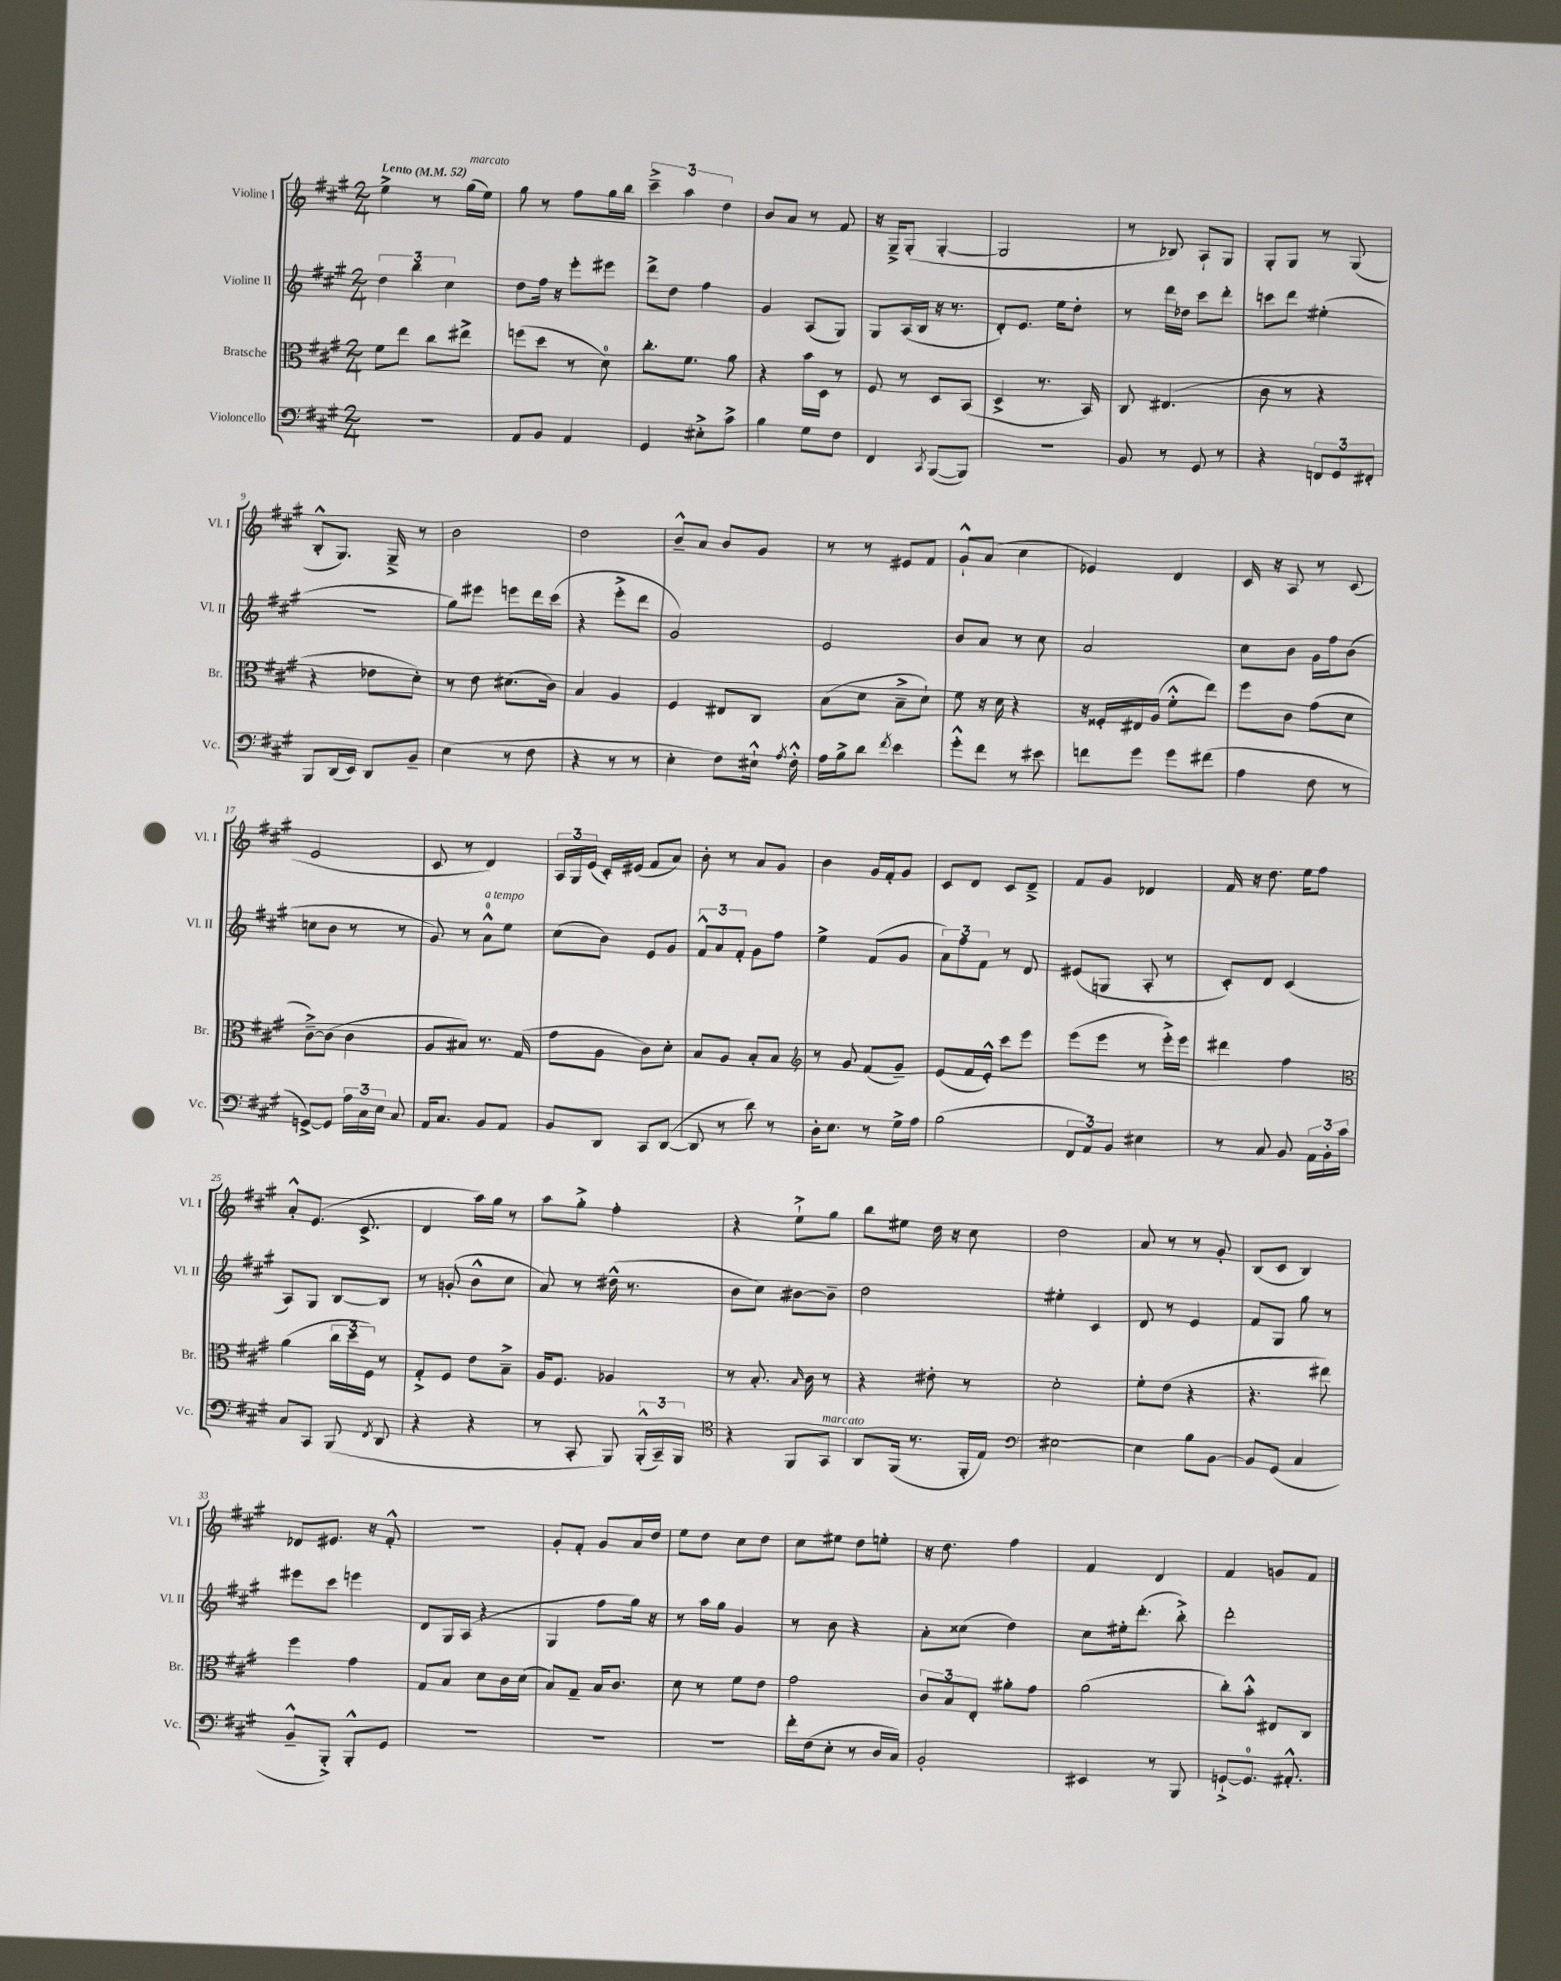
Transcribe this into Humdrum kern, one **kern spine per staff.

**kern	**kern	**kern	**kern
*staff4	*staff3	*staff2	*staff1
*clefF4	*clefC3	*clefG2	*clefG2
*k[f#c#g#]	*k[f#c#g#]	*k[f#c#g#]	*k[f#c#g#]
*M2/4	*M2/4	*M2/4	*M2/4
*MM52	*MM52	*MM52	*MM52
2r	8f#	6dd	4ee^
.	8ee	.	.
.	.	6bb	.
.	8cc#	.	8r
.	.	6cc#	.
.	8ee#^	.	(16gg#
.	.	.	16ee)
=	=	=	=
8AA	(8ff	8dd	8gg#
8BB	8dd	16ff#	8r
.	.	16r	.
4AA	8r	8eee'	8ff#
.	8d)	8eee#	16gg#
.	.	.	16bb
=	=	=	=
4GG#	8.cc#'	8ddd^	6ccc#~^
.	.	8dd	.
.	.	.	6aa
.	8.f#	.	.
8E#'^	.	4ff#	.
.	.	.	6dd
8c#^	8a	.	.
=	=	=	=
4B	4r	4g#	8b
.	.	.	8a
8G#	16b	(8A	8r
.	16D	.	.
8F#	8r	8G#)	8f#
=	=	=	=
4FF#	8F#	8G#	16r
.	.	.	16G#~^
.	8r	(16A	(8G#'
.	.	16B	.
8qCC#	.	.	.
([8BBB	8D	16r	[4G#'
.	.	8.r	.
8BBB])	(8BB	.	.
=	=	=	=
2r	4D^	8d')	2G#]
.	.	8.e	.
.	8.r	.	.
.	.	16ee	.
.	.	8dd'	.
.	16BB)	.	.
=	=	=	=
8BB	8C#	8r	8r
8r	(4.E#	16ddd	8B-)
.	.	16dd-	.
8GG#	.	8ccc#	8A`
8r	.	8ddd'	8G#
=	=	=	=
4r	8c#	8ccc	8G#'
.	8r	8ddd	8G#
12FF	4r	(4ee#'	8r
12GG#	.	.	.
.	.	.	(8G#
12FF#'	.	.	.
=	=	=	=
8BBB	4r	2r	8B'^^
(16DD	.	.	8.G#)
16EE)	.	.	.
8DD	8e-	.	.
.	.	.	16G#~^
8BB~	8d')	.	8r
=	=	=	=
(4E	8r	8gg#)	2b
.	8e	8eee#	.
8r	(8.d#	8eee	.
8F#	.	16ddd	.
.	16c#)	(16ccc#	.
=	=	=	=
4r	4B	4r	2dd
8r	4A	8eee'^	.
8r	.	8ddd	.
=	=	=	=
4E'	4F#	2g#)	8b~^^
.	.	.	8a
8F#)	8E#	.	8b
16E#`^^	8C#	.	8g#
8qA	.	.	.
16F#'^^	.	.	.
=	=	=	=
16A	(8B	2e	8r
16B^	.	.	.
8d	8d	.	8r
8qf#	.	.	.
4e	8B~^	.	8e#
.	8d`)	.	8f#
=	=	=	=
8g#'^^	8f#	8b	8g#`^^
8f#	16r	8a	(8a
.	16d	.	.
8r	4r	8r	4cc#
8e#	.	8cc#	.
=	=	=	=
8f	16r	2a	4e-)
.	16F##'	.	.
8g#	16E#	.	.
.	(16A	.	.
8g#	8f#'^^	.	4d
(8f#	8ee)	.	.
=	=	=	=
4A	8ff#	8cc#	16c#
.	.	.	16r
.	8c#	8b	8A
8F#	(8g#	16g#	8r
.	.	16ff#	.
8r	8d	(8b	(8c#
=	=	=	=
[8GG^)	[8c#~^)	8cc	2e
8GG]	(8c#]	8b	.
24A	4c#	8r	.
24C#	.	.	.
24E	.	.	.
8C#	.	8r	.
=	=	=	=
16AA	8A	8g#)	8c#
8.C#	.	.	.
.	8B#)	8r	8r
8BB	8.r	8a^^	4d)
8AA	.	8ee	.
.	(16G#	.	.
=	=	=	=
8BB	8g#	(8cc#	24A
.	.	.	24G#
.	.	.	(24e
8DD	8A	8b)	16c#')
.	.	.	(16e#
8CC#	8c#)	8e	8f#
([8DD	8d'	8g#	8a)
=	=	=	=
8DD]	8B	12f#^^	8b'
.	.	12a	.
8r	8A	.	8r
.	.	12f#'	.
8d)	8B'	8g#	8a
8r	8B	8ff#	8g#
=	=	=	=
*	*clefG2	*	*
16D'	8r	4ee^	4b
8.E	.	.	.
.	8g#	.	.
8r	(8f#	(8f#	16g#
.	.	.	16f#'
16G#^	8g#~)	8g#	8g#
16A	.	.	.
=	=	=	=
(2B	(8e	12a)	8c#
.	.	12ff#	.
.	16f#	.	8d
.	.	12f#	.
.	16e'^^)	.	.
.	8ccc#	8r	8c#
.	8eee	8d	8d~^
=	=	=	=
12FF#	(8eee	(8e#	8f#
12AA)	.	.	.
.	8eee	8G	8g#
12BB	.	.	.
4E#	8r	8A'	4d-
.	16eee'^)	8r	.
.	16eee	.	.
=	=	=	=
8r	4ddd#	8c#')	16f#
.	.	.	16r
8C#	.	8d	8.dd
8BB	4ff#	(4c#	.
.	.	.	16ee
24AA	.	.	8ff#
24BB'	.	.	.
24c#	.	.	.
=	=	=	=
*	*clefC3	*	*
8C#	(4a	8A)	8a'^^
8CC#	.	8G#	(8.e
(8BBB	24cc#	[8B	.
.	24dd	.	.
.	.	.	8.c#^
.	24F#)	.	.
8qFF#	.	.	.
8DD	8r	8B]	.
=	=	=	=
4r	8G#'^	8r	4d
.	8F#	(8g'	.
4r	8e	8b^^	16aa)
.	.	.	16gg#
.	8B~^	8cc#	8r
=	=	=	=
8r	16A	8a)	8aa
.	8.F#	.	.
8CC#'	.	8r	8gg#'^
8BBB)	4A-	(16dd#^^	4ff#'
.	.	8.r	.
(24BBB'^^	.	.	.
24CC#~)	.	.	.
24BBB	.	.	.
=	=	=	=
*clefC4	*	*	*
4r	8r	8b	4r
.	8.B'	8cc#)	.
8FF#	.	[8b#	8ee`^
.	16qqB	.	.
.	16c#	.	.
8GG#	8r	8b#~]	8gg#
=	=	=	=
8AA	4r	2dd	8bb
(16FF#	.	.	8ee#
8.r	.	.	.
.	8e#'	.	16dd
.	.	.	16r
16FF#'	8r	.	8cc#
16E)	.	.	.
=	=	=	=
*clefF4	*	*	*
[2E#	2d'	4ee#'	2dd
.	.	4c#	.
=	=	=	=
4E#]	8f#'	8d	8a
.	(8e	8r	8r
8B	4r	4e	8r
[8BB	.	.	8g#'
=	=	=	=
8BB]	4.r	8f#	(8B
(8GG#	.	8G#	8c#
4C#	.	8gg#	4B)
.	8ee#)	8r	.
=	=	=	=
8BB~^^	4ff#	8eee#	8d-
8BBB'^)	.	8ccc#	8.e#
8BBB'^^	4g#	4eee	.
.	.	.	16r
8GG#	.	.	8f#'^^
=	=	=	=
2r	8G#	8d	2r
.	8B	16G#	.
.	.	(16A	.
.	8d	4r	.
.	16c#	.	.
.	(16d	.	.
=	=	=	=
2r	8B)	4G#	8g#'
.	8G#~	.	8f#'
.	16B	8ff#	8g#
.	8.c#	.	.
.	.	16gg#)	16a
.	.	16r	16dd
=	=	=	=
2r	8d	8r	8ee
.	8r	16aa	8dd
.	.	16gg#	.
.	8f#	4g#	8cc#
.	8e	.	8dd
=	=	=	=
16f#'	2g#	8r	8cc#
(16F#	.	.	.
8E'	.	8b	8ee#
8r	.	4r	8dd
16D	.	.	8ee'
16C#)	.	.	.
=	=	=	=
2BB'	12c#	8a'	16r
.	.	.	8.dd
.	12B	.	.
.	.	(8cc##	.
.	12E'	.	.
.	8a#'	4dd)	4ff#
.	8g#	.	.
=	=	=	=
4EE#	(2a	8cc#	4f#
.	.	16ee#'	.
.	.	(8.ddd'	.
8r	.	.	4d
8BBB	.	8bb'^)	.
=	=	=	=
[8GG`^	8cc#')	2ddd'	4f#
8.GG]	8b'^^	.	.
.	8E#	.	8g
8.AA#'^^	.	.	.
.	8C#	.	8f#
==	==	==	==
*-	*-	*-	*-
